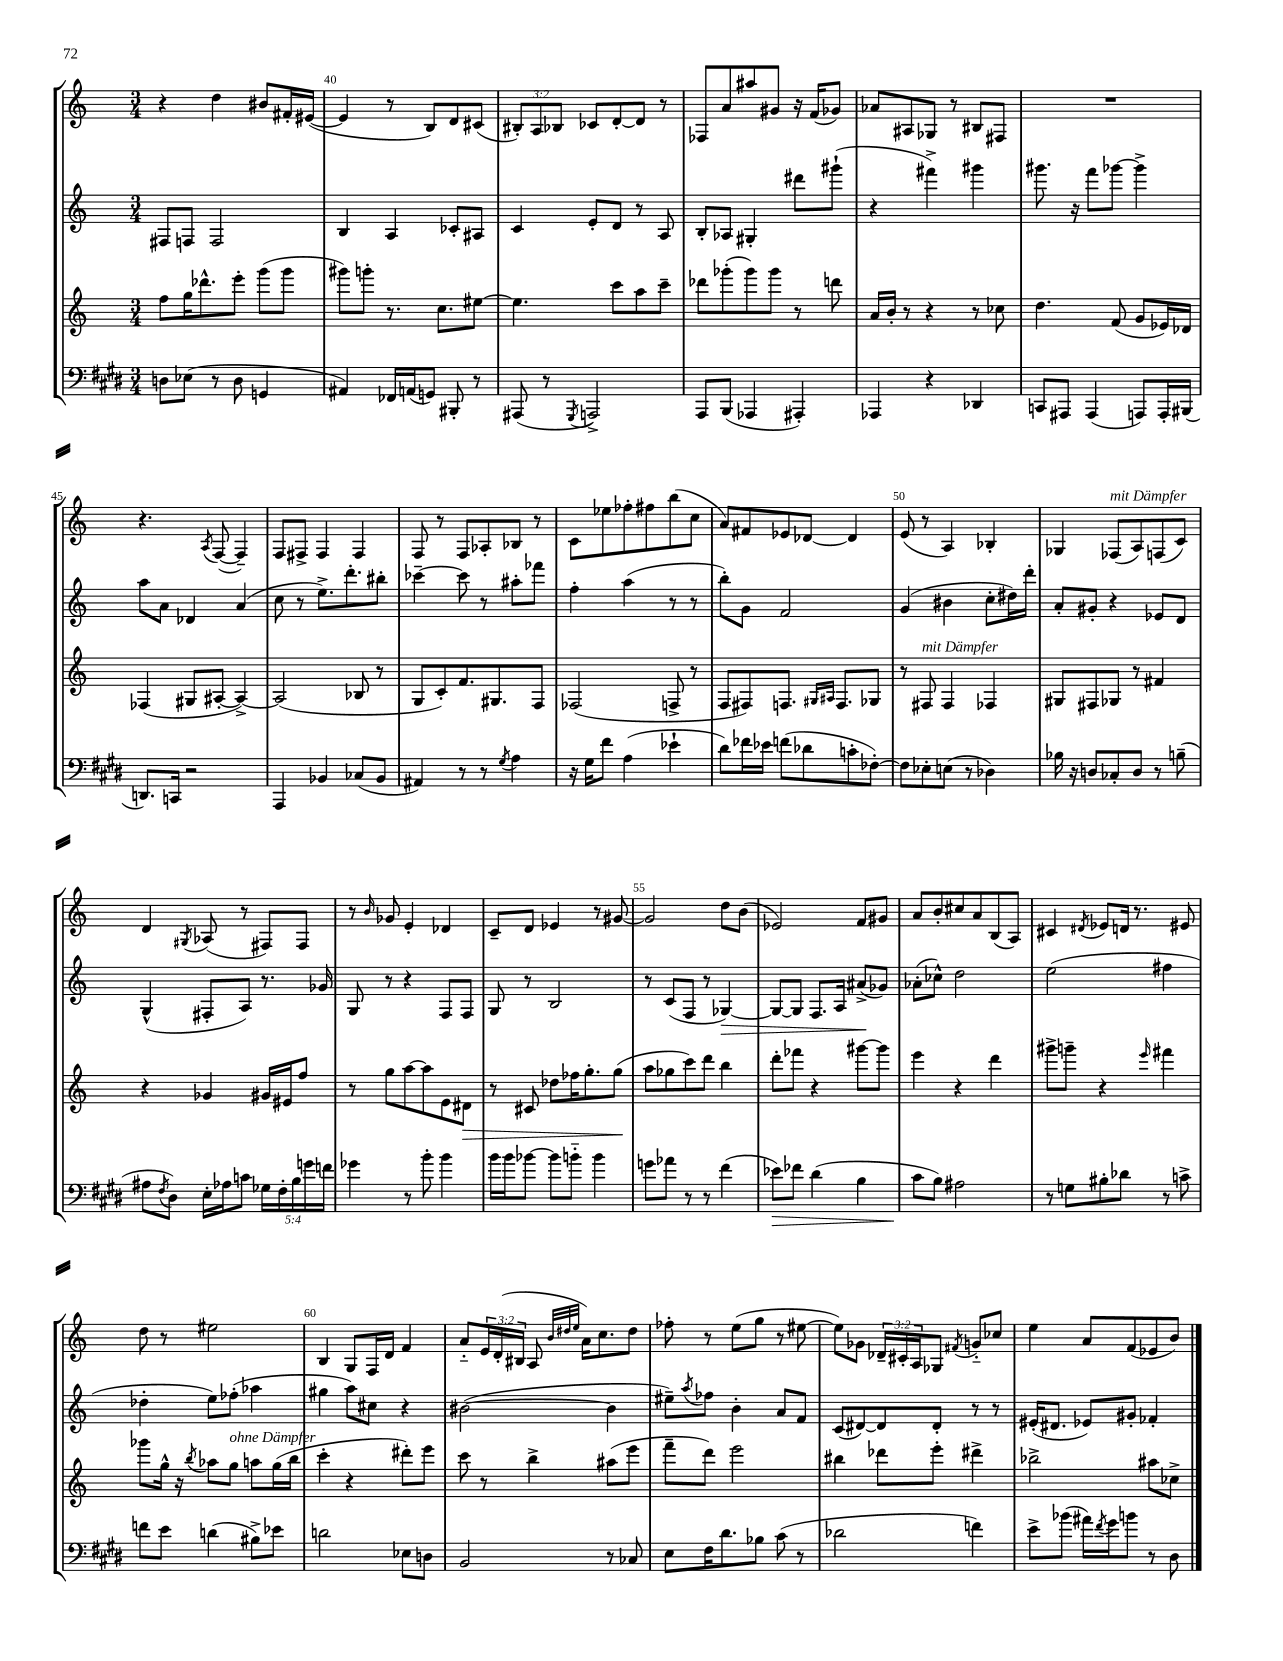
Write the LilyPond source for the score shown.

<<
\new StaffGroup <<
\new Staff = "s0" {
    \clef treble \key c \major \numericTimeSignature \time 3/4 \override Staff.TupletNumber.text = #tuplet-number::calc-fraction-text
    r4 d''4 bis'8 fis'16-. eis'16~( |
    eis'4 r8 b8) d'8 cis'8( |
    \tuplet 3/2 { bis8-.) a8 bes8 } ces'8 d'8~-. d'8 r8 |
    fes8 a'8 ais''8 gis'8 r16 f'16( ges'8) |
    aes'8 ais8 ges8 r8 bis8 fis8 |
    R2. |
    r4. \acciaccatura { a8 } f8~( f4--) |
    f8 fis8-> fis4 fis4 |
    f8 r8 f8 aes8-. bes8 r8 |
    c'8 ees''8 fes''8-. fis''8 b''8( c''8 |
    a'8) fis'8 ees'8 des'8~ des'4 |
    e'8( r8 a4) bes4-. |
    ges4 fes8^\markup { \italic "mit Dämpfer" }( a8) f8( c'8) |
    d'4 \acciaccatura { gis8 } aes8( r8 fis8) fis8 |
    r8 \grace { b'16 } ges'8 e'4-. des'4 |
    c'8-- d'8 ees'4 r8 gis'8~ |
    gis'2 d''8 b'8( |
    ees'2) f'8 gis'8 |
    a'8 b'8-. cis''8 a'8 b8( a8) |
    cis'4 \acciaccatura { dis'8 } ees'8 d'16 r8. eis'8 |
    d''8 r8 eis''2 |
    b4 g8 f16 d'16 f'4 |
    a'8-_ \tuplet 3/2 { e'16 d'16-.( bis16 } a8 \grace { b'32 dis''32 e''32 } a'16) c''8. dis''8 |
    fes''8-. r8 e''8( g''8 r8 eis''8~ |
    eis''8) ges'8 \tuplet 3/2 { des'16-- cis'16-. a16 } ges8 \acciaccatura { fis'8 } g'8-_ ces''8 |
    e''4 a'8 f'8( ees'8 b'8) \bar "|." |
}
\new Staff = "s1" {
    \clef treble \key c \major \numericTimeSignature \time 3/4
    fis8 f8 f2 |
    b4 a4 ces'8-. ais8 |
    c'4 e'8-. d'8 r8 a8 |
    b8-. aes8 gis4-. dis'''8 gis'''8-!( |
    r4 fis'''4->) gis'''4 |
    gis'''8. r16 f'''8 ges'''8~ ges'''4-> |
    a''8 a'8 des'4 a'4( |
    c''8 r8 e''8.->) d'''8.-. bis''8-. |
    ces'''4~-- ces'''8 r8 ais''8-. fes'''8 |
    f''4-. a''4( r8 r8 |
    b''8-.) g'8 f'2 |
    g'4( bis'4 c''8-. dis''16) d'''16-. |
    a'8-. gis'8-. r4 ees'8 d'8 |
    g4-^( fis8-. a8) r8. ges'16 |
    g8 r8 r4 f8 f8 |
    g8 r8 b2 |
    r8 c'8( f8 r8 ges4~\>) |
    ges8~ ges8 f8. a16 ais'8->\!( ges'8) |
    aes'8-.( ces''8-^) d''2 |
    e''2( fis''4 |
    des''4-. e''8) fes''8-.( aes''4 |
    gis''4 a''8) cis''8 r4 |
    bis'2~( bis'4 |
    eis''8--) \acciaccatura { a''8 } fes''8 b'4-. a'8 f'8 |
    c'8( dis'8~) dis'8 dis'8-. r8 r8 |
    eis'16-.( dis'8. ees'8) gis'8-. fes'4-. \bar "|." |
}
\new Staff = "s2" {
    \clef treble \key c \major \numericTimeSignature \time 3/4
    f''8 g''16 des'''8.-^ e'''8-. g'''8( g'''8 |
    gis'''8) g'''8-. r8. c''8. eis''8~ |
    eis''4. c'''8 a''8 c'''8-- |
    des'''8 ges'''8-.( ges'''8) ges'''8 r8 d'''8 |
    a'16 b'16-. r8 r4 r8 ces''8 |
    d''4. f'8( g'8 ees'16) des'16 |
    fes4( gis8 ais8~-. ais4~->) |
    ais2( bes8 r8 |
    g8 c'8-.) f'8. gis8. f8 |
    fes2( f8-> r8 |
    f8 fis8) f8. \grace { gis16 ais16 } f8. ges8 |
    r8 fis8^\markup { \italic "mit Dämpfer" } fis4 fes4 |
    gis8 fis8 ges8 r8 fis'4 |
    r4 ges'4 gis'16 eis'16 f''8 |
    r8 g''8 a''8~ a''8 e'8 dis'8\> |
    r8 cis'8 des''8 fes''16 g''8.-. g''8\!( |
    a''8 ges''8 c'''8) d'''8 b''4 |
    d'''8-. fes'''8 r4 gis'''8~ gis'''8 |
    e'''4 r4 d'''4 |
    gis'''8-> g'''8-- r4 \grace { e'''16 } fis'''4 |
    ges'''8 g''16-^ r16 \acciaccatura { b''8 } aes''8 g''8^\markup { \italic "ohne Dämpfer" } a''8 g''16( b''16 |
    c'''4-. r4 dis'''8-.) e'''8 |
    c'''8 r8 b''4-> ais''8( e'''8 |
    f'''8-- d'''8) e'''2 |
    bis''4 des'''8 e'''8-. dis'''4-> |
    bes''2-> ais''8 ces''8-> \bar "|." |
}
\new Staff = "s3" {
    \clef bass \key e \major \numericTimeSignature \time 3/4 \override Staff.TupletNumber.text = #tuplet-number::calc-fraction-text
    d8 ees8( r8 d8 g,4 |
    ais,4) fes,16 a,16( g,8) bis,,8-. r8 |
    ais,,8( r8 \acciaccatura { gis,,8 } a,,2->) |
    a,,8 b,,8( aes,,4 ais,,4-.) |
    aes,,4 r4 des,4 |
    c,8 ais,,8 ais,,4( a,,8) a,,16-. bis,,16( |
    d,8.) c,16 r2 |
    a,,4 bes,4 ces8( bes,8 |
    ais,4) r8 r8 \acciaccatura { gis8 } a4 |
    r16 gis16 fis'8 a4( ees'4-! |
    dis'8) fes'16 ees'16 f'8( des'8 c'8-. fes8~-.) |
    fes8 ees8-. e8( r8 des4) |
    bes16 r16 d8 ces8-. d8 r8 b8--( |
    ais8 \acciaccatura { fis8 } dis8) e16-. aes16 c'8 \tuplet 5/4 { ges16 fis16-. b16 g'16 f'16 } |
    ges'4 r8 b'8-. b'4 |
    b'16 b'16 bes'8~ bes'8 b'8-_ b'4 |
    g'8 aes'8 r8 r8 fis'4( |
    ees'8\>) fes'8 dis'4( b4 |
    cis'8\! b8) ais2 |
    r8 g8 bis8-. des'8 r8 c'8-> |
    f'8 e'8 d'4( bis8->) ees'8 |
    d'2 ees8 d8 |
    b,2 r8 ces8 |
    e8 fis16 dis'8. bes8 cis'8( r8 |
    des'2 f'4) |
    e'8-> bes'8( ais'16) \acciaccatura { fis'8 } gis'16 b'8 r8 dis8 \bar "|." |
}
>>
>>
\layout { \context { \Score currentBarNumber = #39 \override BarNumber.break-visibility = ##(#f #t #t) barNumberVisibility = #(every-nth-bar-number-visible 5) } }
